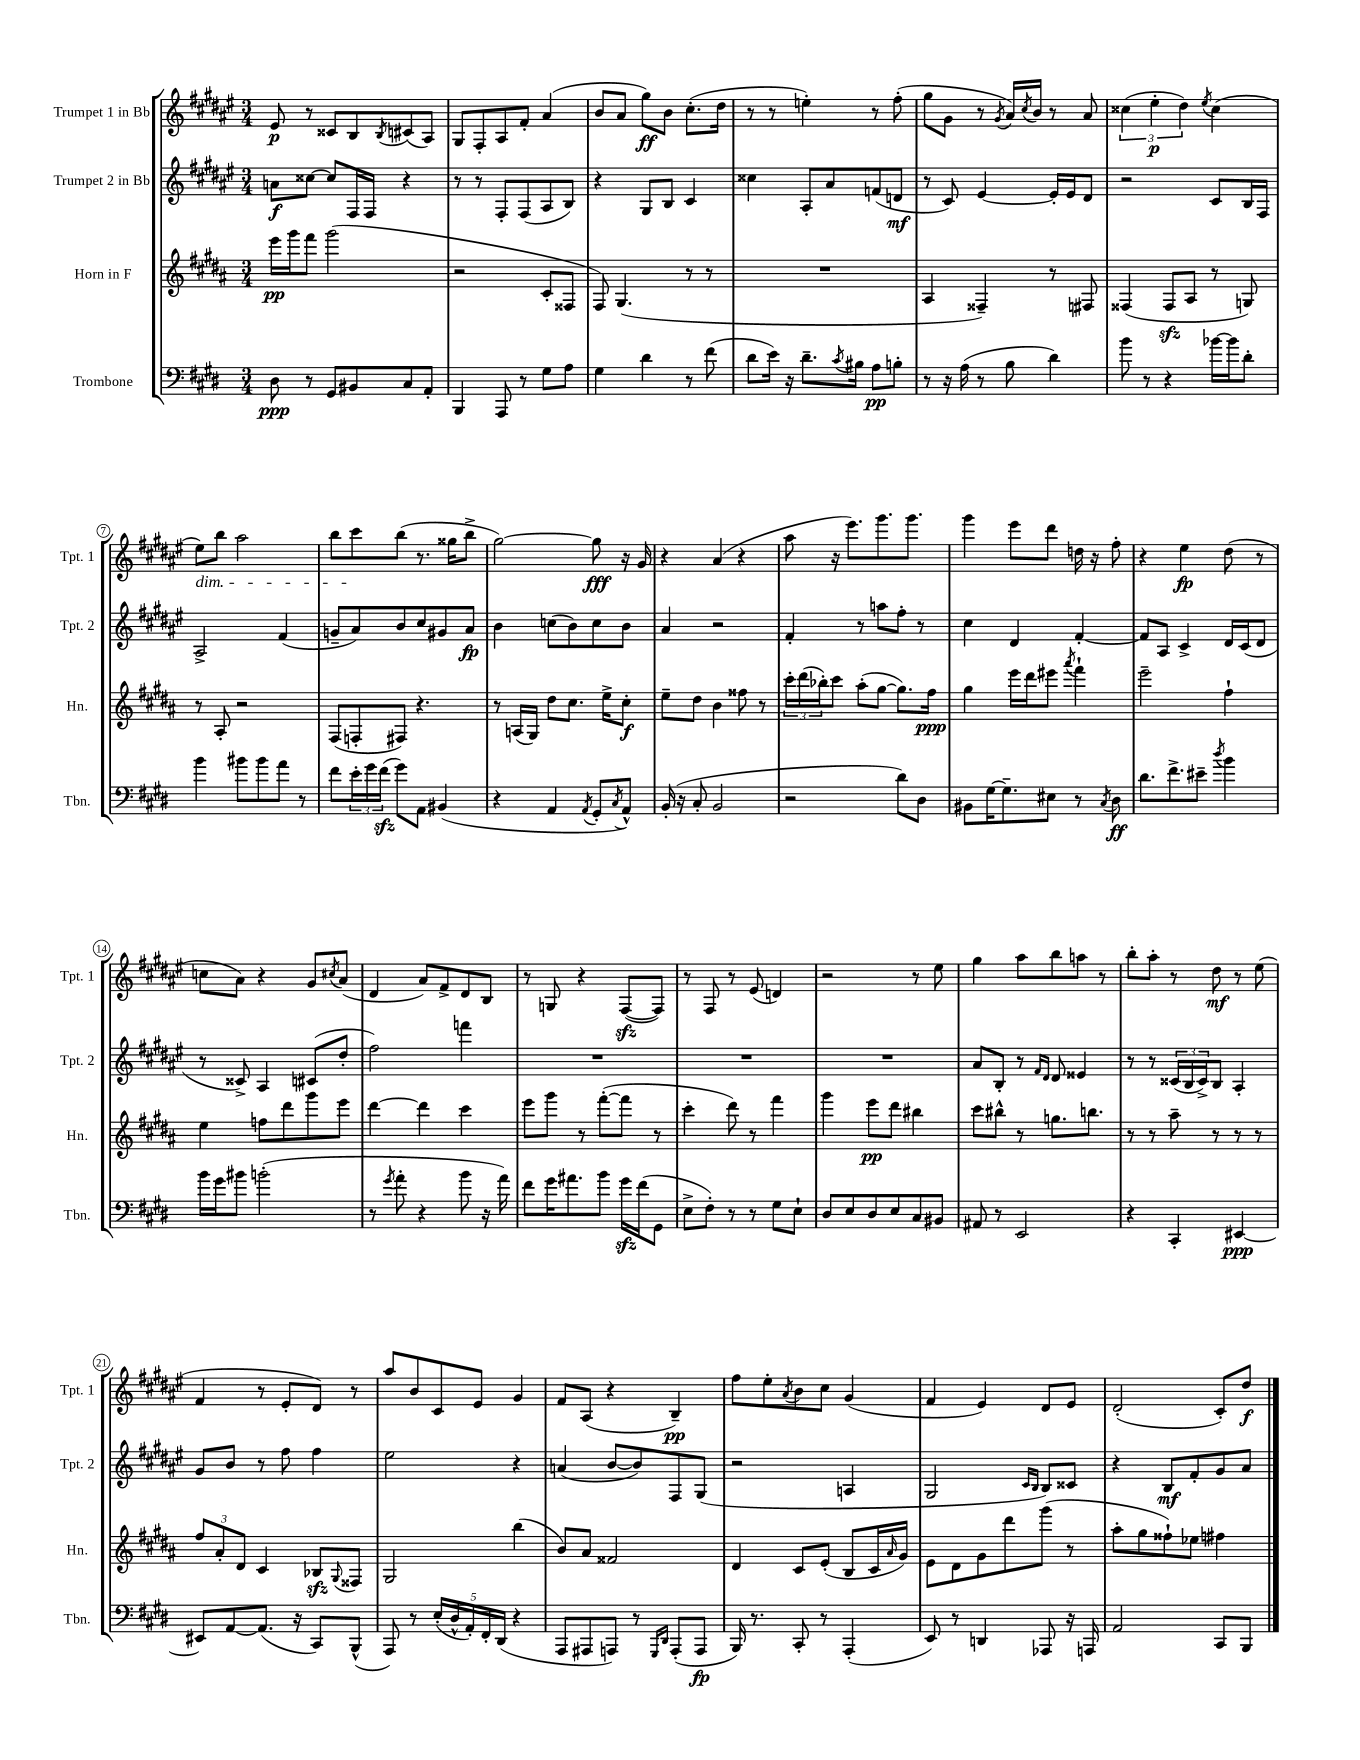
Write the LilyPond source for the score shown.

<<
\new StaffGroup <<
\new Staff = "s0" \with { instrumentName = "Trumpet 1 in Bb" shortInstrumentName = "Tpt. 1" } {
    \clef treble \key fis \major \numericTimeSignature \time 3/4
    eis'8\p r8 cisis'8 b8 \acciaccatura { b8 } cis'8( ais8) |
    gis8 fis8-. ais8 fis'8-. ais'4( |
    b'8 ais'8 gis''8\ff) b'8 cis''8.-.( dis''16 |
    r8 r8 e''4-.) r8 fis''8-.( |
    gis''8 gis'8 r8 \acciaccatura { gis'8 } ais'16) \acciaccatura { cis''8 } b'16 r8 ais'8 |
    \tuplet 3/2 { cisis''4( eis''4-.\p dis''4) } \acciaccatura { eis''8 } cisis''4( |
    eis''8\dim) b''8 ais''2 |
    b''8 cis'''8\! b''8( r8. gisis''16 b''8-> |
    gis''2~) gis''8\fff r16 gis'16 |
    r4 ais'4( r4 |
    ais''8 r16 eis'''8.) gis'''8. gis'''8. |
    gis'''4 eis'''8 dis'''8 d''16 r16 fis''8-. |
    r4 eis''4\fp dis''8( r8 |
    c''8 ais'8) r4 gis'8 \acciaccatura { cis''8 } ais'8( |
    dis'4 ais'8) fis'8-> dis'8 b8 |
    r8 g8 r4 fis8~\sfz( fis8) |
    r8 fis8 r8 eis'8( d'4) |
    r2 r8 eis''8 |
    gis''4 ais''8 b''8 a''8 r8 |
    b''8-. ais''8-. r8 dis''8\mf r8 eis''8( |
    fis'4 r8 eis'8-. dis'8) r8 |
    ais''8 b'8 cis'8 eis'8 gis'4 |
    fis'8 ais8( r4 b4--\pp) |
    fis''8 eis''8-. \acciaccatura { ais'8 } b'8 cis''8 gis'4( |
    fis'4 eis'4) dis'8 eis'8 |
    dis'2-.( cis'8-.) dis''8\f \bar "|." |
}
\new Staff = "s1" \with { instrumentName = "Trumpet 2 in Bb" shortInstrumentName = "Tpt. 2" } {
    \clef treble \key fis \major \numericTimeSignature \time 3/4
    a'8\f cisis''8~ cisis''8 fis16 fis16 r4 |
    r8 r8 fis8-. fis8( ais8 b8) |
    r4 gis8 b8 cis'4 |
    cisis''4 ais8-. ais'8 f'8( d'8\mf |
    r8 cis'8) eis'4~ eis'16-. eis'16 dis'8 |
    r2 cis'8 b16 fis16 |
    ais2-> fis'4( |
    g'8-- ais'8) b'8 cis''8 gis'8 ais'8\fp |
    b'4 c''8( b'8) c''8 b'8 |
    ais'4 r2 |
    fis'4-. r8 a''8 fis''8-. r8 |
    cis''4 dis'4 fis'4~-. |
    fis'8 ais8 cis'4-> dis'16 cis'16( dis'8 |
    r8 cisis'8->) ais4 cis'8( dis''8-. |
    fis''2) f'''4 |
    R2. |
    R2. |
    R2. |
    ais'8 b8-. r8 \grace { fis'16 dis'16 } dis'8 eisis'4 |
    r8 r8 \tuplet 3/2 { cisis'16( b16 cisis'16->) } b8 ais4-. |
    gis'8 b'8 r8 fis''8 fis''4 |
    eis''2 r4 |
    a'4( b'8~ b'8) fis8 gis8( |
    r2 a4 |
    gis2 \grace { cis'16 b16 } b8) cisis'8 |
    r4 b8\mf fis'8-. gis'8 ais'8 \bar "|." |
}
\new Staff = "s2" \with { instrumentName = "Horn in F" shortInstrumentName = "Hn." } {
    \clef treble \key b \major \numericTimeSignature \time 3/4
    e'''16\pp gis'''16 fis'''8 gis'''2( |
    r2 cis'8-. fisis8 |
    fis8) gis4.( r8 r8 |
    R2. |
    ais4 fisis4--) r8 fis8 |
    fisis4( fisis8\sfz ais8 r8 g8) |
    r8 ais8-. r2 |
    fis8( f8-. fis8) r4. |
    r8 a16( gis16) dis''8 cis''8. e''16-> cis''8-.\f |
    e''8-- dis''8 b'4 fisis''8 r8 |
    \tuplet 3/2 { cis'''16-. dis'''16( bes''16-.) } cis'''8 ais''8-.( gis''8~ gis''8.) fis''16\ppp |
    gis''4 e'''16 dis'''16 eis'''8 \acciaccatura { ais'''8 } fis'''4-! |
    e'''2-- fis''4-! |
    e''4 f''8 dis'''8 gis'''8 e'''8 |
    dis'''4~ dis'''4 cis'''4 |
    e'''8 gis'''8 r8 fis'''8~-.( fis'''8 r8 |
    cis'''4-. dis'''8) r8 fis'''4 |
    gis'''4 e'''8\pp dis'''8 bis''4 |
    cis'''8 bis''8-^ r8 g''8. b''8. |
    r8 r8 ais''8-- r8 r8 r8 |
    \tuplet 3/2 { fis''8 ais'8-. dis'8 } cis'4 bes8\sfz \appoggiatura { gis8 } fisis8 |
    gis2 b''4( |
    b'8) ais'8 fisis'2 |
    dis'4 cis'8 e'8-.( b8 cis'16 \grace { ais'16 } gis'16) |
    e'8 dis'8 gis'8 dis'''8 gis'''8( r8 |
    ais''8-. gis''8 fisis''8-!) ees''8 fis''4 \bar "|." |
}
\new Staff = "s3" \with { instrumentName = "Trombone" shortInstrumentName = "Tbn." } {
    \clef bass \key e \major \numericTimeSignature \time 3/4
    dis8\ppp r8 gis,8 bis,8 cis8 a,8-. |
    b,,4 a,,8 r8 gis8 a8 |
    gis4 dis'4 r8 fis'8( |
    dis'8 e'16) r16 dis'8.-- \acciaccatura { cis'8 } bis16 a8\pp b8-. |
    r8 r16 a16( r8 b8 dis'4) |
    b'8 r8 r4 bes'16~ bes'16 dis'8-. |
    b'4 bis'8 bis'8 a'8 r8 |
    fis'8 \tuplet 3/2 { e'16-. gis'16 fis'16\sfz( } gis'8) a,8 bis,4( |
    r4 a,4 \acciaccatura { a,8 } gis,8-. \acciaccatura { cis8 } a,8-^) |
    b,16-.( r16 cis8-. b,2 |
    r2 dis'8) dis8 |
    bis,8 gis16~ gis8.-- eis8 r8 \acciaccatura { cis8 } dis8\ff |
    dis'8. fis'8.-> eis'8-- \acciaccatura { dis''8 } b'4 |
    b'16 gis'16 bis'8 b'2-.( |
    r8 \acciaccatura { gis'8 } a'8-. r4 b'8 r16 a'16) |
    fis'8 gis'16 ais'8. b'8 gis'16\sfz fis'16( gis,8 |
    e8-> fis8-.) r8 r8 gis8 e8-! |
    dis8 e8 dis8 e8 cis8 bis,8 |
    ais,8 r8 e,2 |
    r4 cis,4-. eis,4~\ppp |
    eis,8 a,8~ a,8.( r16 cis,8) b,,8-^( |
    a,,8) r8 \tuplet 5/4 { e16-.( dis16-^ a,16-.) fis,16-. dis,16( } r4 |
    a,,8 ais,,8 a,,8) r8 \grace { gis,,16 dis,16 } a,,8-.( a,,8\fp |
    b,,16) r8. cis,8-. r8 a,,4-.( |
    e,8) r8 d,4 aes,,8 r16 a,,16 |
    a,2 cis,8 b,,8 \bar "|." |
}
>>
>>
\layout { \context { \Score \override BarNumber.stencil = #(make-stencil-circler 0.1 0.3 ly:text-interface::print) } }
